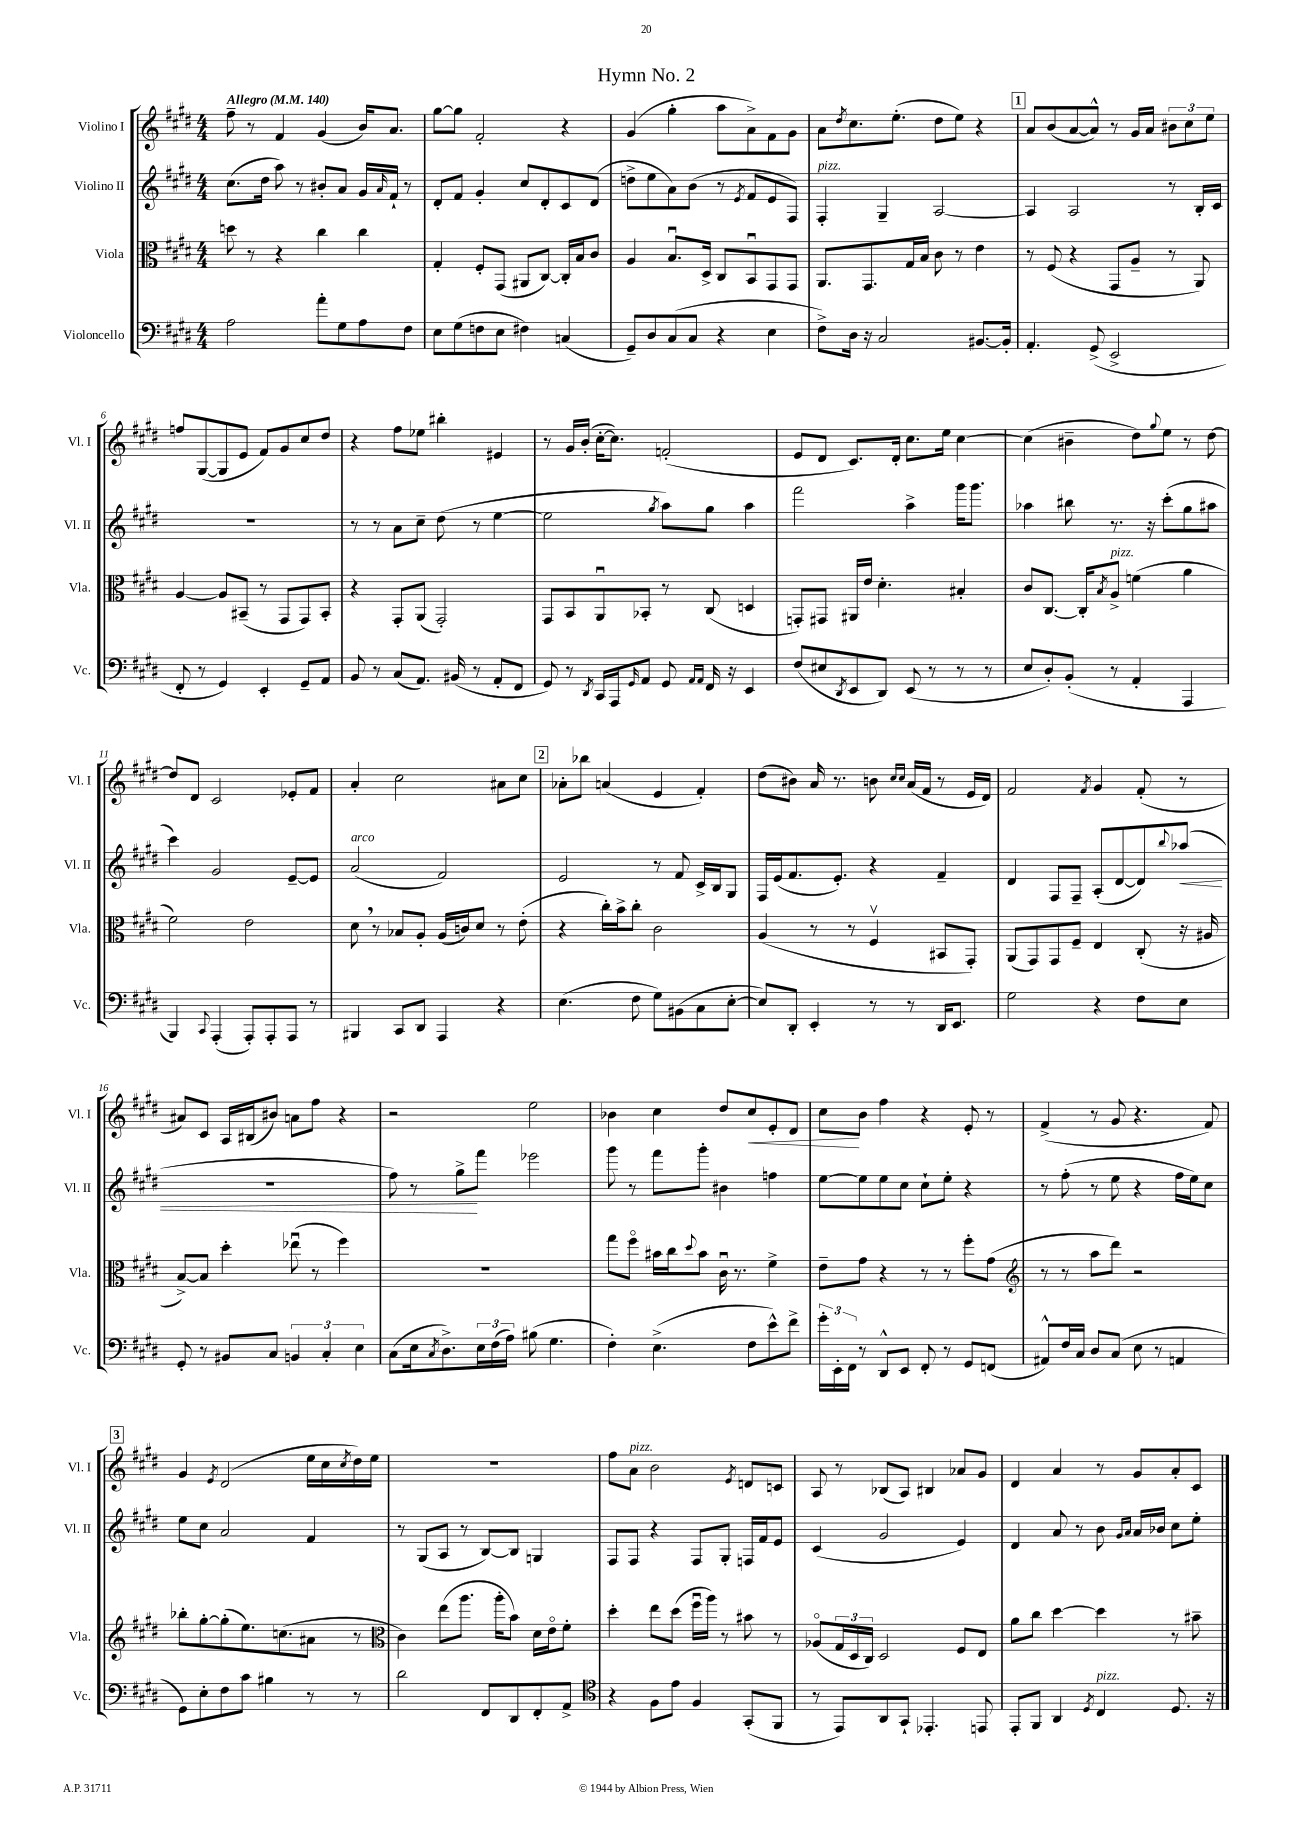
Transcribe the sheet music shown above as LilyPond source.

\header { title = "Hymn No. 2" }
<<
\new StaffGroup <<
\new Staff = "s0" \with { instrumentName = "Violino I" shortInstrumentName = "Vl. I" } {
    \clef treble \key e \major \numericTimeSignature \time 4/4 \tempo "Allegro" 4 = 140
    fis''8-- r8 fis'4 gis'4( b'16) a'8. |
    gis''8~ gis''8 fis'2-. r4 |
    gis'4( gis''4-. a''8 a'8->) fis'8 gis'8 |
    a'8 \acciaccatura { dis''8 } cis''8. e''8.-.( dis''8 e''8) r4 |
    \mark \markup { \box "1" } a'8 b'8( a'8~ a'8-^) r8 gis'16 a'16 \tuplet 3/2 { bis'8 cis''8 e''8 } |
    f''8 gis8~( gis8 e'8 fis'8) gis'8 cis''8 dis''8 |
    r4 fis''8 ees''8 bis''4-. eis'4 |
    r8 gis'16 b'16-.( cis''16~-. cis''8.) f'2-.( |
    e'8 dis'8 cis'8.) dis'16-. cis''8. e''16 cis''4~ |
    cis''4( bis'4-- dis''8) \appoggiatura { gis''8 } e''8 r8 dis''8~ |
    dis''8 dis'8 cis'2 ees'8-. fis'8 |
    a'4-. cis''2 ais'8 cis''8 |
    \mark \markup { \box "2" } aes'8-. bes''8 a'4( e'4 fis'4-.) |
    dis''8( bis'8) a'16 r8. b'8 \grace { cis''16 cis''16 } a'16( fis'16 r8 e'16 dis'16) |
    fis'2 \acciaccatura { fis'8 } gis'4 fis'8-.( r8 |
    ais'8) cis'8 a16 bis16( bis'8) a'8 fis''8 r4 |
    r2 e''2 |
    bes'4 cis''4 dis''8 cis''8\< e'8-. dis'8 |
    cis''8\! b'8 fis''4 r4 e'8-. r8 |
    fis'4->( r8 gis'8 r4. fis'8) |
    \mark \markup { \box "3" } gis'4 \acciaccatura { e'8 } dis'2( e''16 cis''16 \acciaccatura { cis''8 } dis''16) e''16 |
    R1 |
    fis''8 a'8^\markup { \italic "pizz." } b'2 \acciaccatura { e'8 } d'8 c'8 |
    a8 r8 bes8( a8) bis4 aes'8 gis'8 |
    dis'4 a'4 r8 gis'8 a'8-. cis'8 \bar "|." |
}
\new Staff = "s1" \with { instrumentName = "Violino II" shortInstrumentName = "Vl. II" } {
    \clef treble \key e \major \numericTimeSignature \time 4/4
    cis''8.( dis''16 a''8) r8 bis'8-. a'8 gis'16 \grace { a'16 } fis'16-! r8 |
    dis'8-. fis'8 gis'4-. cis''8 dis'8-. cis'8 dis'8( |
    d''8-> e''8 a'8) b'8( r8 \acciaccatura { e'8 } fis'8 e'8 fis8) |
    fis4-.^\markup { \italic "pizz." } gis4-- a2~ |
    \mark \markup { \box "1" } a4 a2 r8 b16-. cis'16 |
    R1 |
    r8 r8 a'8 cis''8-- dis''8( r8 e''4~ |
    e''2 \acciaccatura { gis''8 } a''8) gis''8 a''4 |
    fis'''2 a''4-> gis'''16 gis'''8. |
    aes''4 bis''8 r8. r16 cis'''8-.( gis''8 ais''8 |
    cis'''4) gis'2 e'8~-- e'8 |
    a'2^\markup { \italic "arco" }( fis'2) |
    \mark \markup { \box "2" } e'2 r8 fis'8 cis'16-> b16 gis8 |
    fis16 e'16( fis'8. e'8.-.) r4 fis'4-- |
    dis'4 fis8 fis8-- a8-.( dis'8~ dis'8) \appoggiatura { b''8 } aes''8\<( |
    R1 |
    fis''8) r8 gis''8->\! fis'''8 ees'''2 |
    gis'''8 r8 fis'''8 gis'''8-. bis'4 f''4 |
    e''8~ e''8 e''8 cis''8 cis''8-! e''8-. r4 |
    r8 fis''8-.( r8 e''8 r4 fis''16 e''16) cis''8 |
    \mark \markup { \box "3" } e''8 cis''8 a'2 fis'4 |
    r8 gis8( a8 r8 b8~) b8 g4 |
    fis8 fis8 r4 fis8 gis8-. f16 fis'16 e'8 |
    cis'4( gis'2 e'4) |
    dis'4 a'8 r8 b'8 \grace { gis'16 a'16 } a'16 bes'16 cis''8 e''8-. \bar "|." |
}
\new Staff = "s2" \with { instrumentName = "Viola" shortInstrumentName = "Vla." } {
    \clef alto \key e \major \numericTimeSignature \time 4/4
    d''8 r8 r4 cis''4 cis''4 |
    gis4-. fis8-. gis,8( ais,8 cis8~) cis16-. b16 cis'8 |
    a4 b8.\downbow dis16-> cis8 b,8\downbow gis,8 gis,8 |
    a,8. gis,8. gis16 b16 cis'8 r8 e'4 |
    \mark \markup { \box "1" } r8 fis8( r4 gis,8 a8-- r8 a,8) |
    a4~ a8 bis,8--( r8 gis,8 gis,8) bis,8-. |
    r4 gis,8-. a,8( gis,2-.) |
    gis,8 b,8 a,8\downbow bes,8-. r8 cis8( d4 |
    g,8-.) gis,8 ais,16 e'16 dis'4.-. bis4-. |
    cis'8 cis8.~ cis16-. \acciaccatura { b8 } a8->^\markup { \italic "pizz." } f'4( a'4 |
    fis'2) e'2 |
    dis'8 \breathe r8 bes8 a8-. a16( c'16) dis'8 r8 e'8-.( |
    \mark \markup { \box "2" } r4 cis''16-.) b'16-> cis''8-. cis'2 |
    a4( r8 r8 fis4\upbow bis,8 gis,8-.) |
    a,8( gis,8) gis,8 fis8-- e4 cis8-.( r16 ais16 |
    b8~->) b8 dis''4-. ees''8\downbow( r8 fis''4) |
    R1 |
    gis''8 fis''8\flageolet bis'16 cis''16 \appoggiatura { dis''8 } bis'8 cis'16\downbow r8. fis'4-> |
    e'8-- gis'8 r4 r8 r8 fis''8-. gis'8( |
    \clef treble r8 r8 a''8 dis'''8) r2 |
    \mark \markup { \box "3" } bes''8-. gis''8~-. gis''8-.( e''8.) c''8.( ais'8 r8 |
    \clef alto cis'4) e''8( a''8. a''16-. b'8) dis'16 e'16\flageolet fis'8-. |
    dis''4-. e''8 dis''8( fis''16\downbow a''16) r8 bis'8 r8 |
    aes8\flageolet( \tuplet 3/2 { gis16 dis16 cis16) } dis2 fis8 e8 |
    a'8 cis''8 dis''4~ dis''4 r8 bis'8-- \bar "|." |
}
\new Staff = "s3" \with { instrumentName = "Violoncello" shortInstrumentName = "Vc." } {
    \clef bass \key e \major \numericTimeSignature \time 4/4
    a2 a'8-. gis8 a8 fis8 |
    e8 gis8( f8 e8 fis4) c4( |
    gis,8--) dis8 cis8( cis8 r4 e4 |
    fis8->) dis16 r16 cis2 bis,8.~ bis,16-. |
    \mark \markup { \box "1" } a,4.-. gis,8->( e,2-> |
    fis,8-. r8 gis,4) e,4-. gis,8-- a,8 |
    b,8 r8 cis8( a,8.) bis,16( r8 a,8-. fis,8 |
    gis,8) r8 \acciaccatura { dis,8 } cis,16 a,,16 \grace { gis,16 } a,8 gis,8 \grace { a,16 a,16 } fis,16 r16 e,4 |
    fis8( eis8 \acciaccatura { dis,8 } e,8 dis,8) e,8( r8 r8 r8 |
    e8 dis8-.) b,8-.( r8 a,4-. a,,4 |
    b,,4) \appoggiatura { cis,8 } a,,4-.( a,,8-.) a,,8-. a,,8 r8 |
    bis,,4 cis,8 dis,8 a,,4 r4 |
    \mark \markup { \box "2" } e4.( fis8 gis8) bis,8( cis8 e8~-. |
    e8) dis,8-. e,4-. r8 r8 dis,16 e,8. |
    gis2 r4 fis8 e8 |
    gis,8-. r8 bis,8 cis8 \tuplet 3/2 { b,4 cis4-. e4 } |
    cis8( e16 \acciaccatura { cis8 } dis8.->) \tuplet 3/2 { e16 fis16( a16) } bis8( gis4. |
    fis4-.) e4.->( fis8 e'8-^) fis'8-> |
    \tuplet 3/2 { gis'16-. e,16-. fis,16 } r8 dis,8-^ e,8 fis,8-. r8 gis,8 f,8( |
    ais,8-^) fis16 cis16 dis8 cis8( e8 r8 a,4 |
    \mark \markup { \box "3" } gis,8) e8-. fis8 cis'8 bis4 r8 r8 |
    dis'2 fis,8 dis,8 fis,8-. a,8-> |
    \clef tenor r4 fis8 e'8 fis4 gis,8-.( fis,8 |
    r8 e,8) a,8 gis,8-! ees,4.-. e,8 |
    e,8-. fis,8 a,4 \acciaccatura { dis8 } cis4^\markup { \italic "pizz." } dis8. r16 \bar "|." |
}
>>
>>
